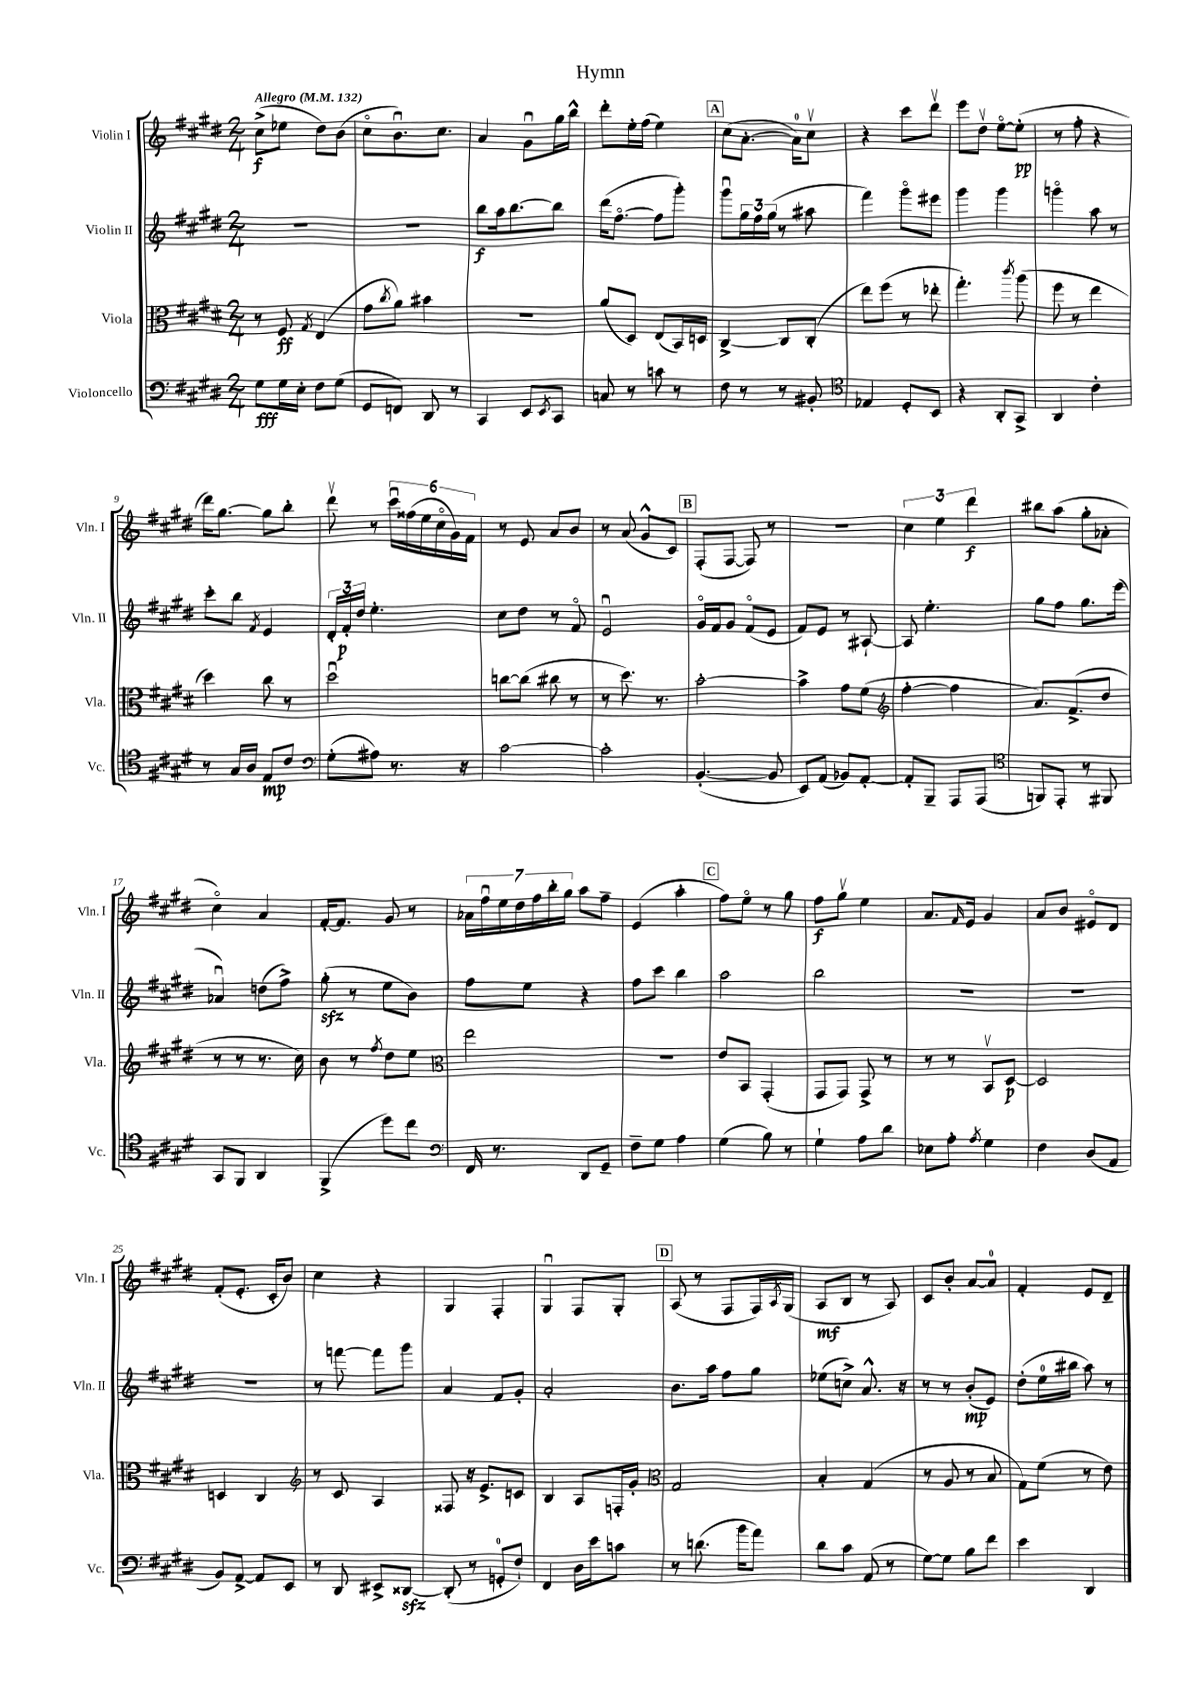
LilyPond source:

\header { title = "Hymn" }
<<
\new StaffGroup <<
\new Staff = "s0" \with { instrumentName = "Violin I" shortInstrumentName = "Vln. I" } {
    \clef treble \key e \major \numericTimeSignature \time 2/4 \tempo "Allegro" 4 = 132
    cis''8->\f( ees''8 dis''8) b'8( |
    cis''8\flageolet b'8.\downbow) cis''8. |
    a'4 gis'8\downbow gis''16 b''16-^ |
    dis'''8-. e''16-. fis''16( e''4) |
    \mark \markup { \box "A" } cis''8( a'8.~-. a'16-0) cis''8\upbow |
    r4 cis'''8 dis'''8\upbow |
    e'''8 dis''8\upbow e''8~\flageolet e''8-.\pp( |
    r8 fis''8-. r4 |
    dis'''16) gis''8.~ gis''8 b''8-. |
    dis'''8\upbow r8 \tuplet 6/4 { cis'''16\downbow fisis''16( e''16 cis''16\flageolet gis'16) fis'16 } |
    r8 e'8 a'8 b'8 |
    r8 a'8( gis'8-^ cis'8) |
    \mark \markup { \box "B" } fis8-.( fis8~ fis8) r8 |
    r2 |
    \tuplet 3/2 { cis''4 e''4 dis'''4\f } |
    bis''8 a''8( gis''8-. aes'8-. |
    cis''4\flageolet) a'4 |
    fis'16~-. fis'8. gis'8 r8 |
    \tuplet 7/4 { aes'16 fis''16\downbow e''16 dis''16 fis''16 b''16-. gis''16 } a''8 fis''8-- |
    e'4( a''4-. |
    \mark \markup { \box "C" } fis''8) e''8\flageolet r8 gis''8 |
    fis''8\f gis''8\upbow e''4 |
    a'8. \grace { fis'16 } e'16 gis'4 |
    a'8 b'8 eis'8\flageolet dis'8 |
    fis'8-.( e'8.-. cis'16-. b'8) |
    cis''4 r4 |
    gis4 fis4-. |
    gis4\downbow fis8 gis8-. |
    \mark \markup { \box "D" } a8( r8 fis8 fis16) \acciaccatura { a8 } gis16( |
    a8\mf b8 r8 a8) |
    cis'8 b'8-. a'8~ a'8-0 |
    fis'4-. e'8 dis'8-- \bar "|." |
}
\new Staff = "s1" \with { instrumentName = "Violin II" shortInstrumentName = "Vln. II" } {
    \clef treble \key e \major \numericTimeSignature \time 2/4
    R2 |
    R2 |
    b''8\f a''16 b''8.~ b''8 |
    dis'''16( fis''8.~\flageolet fis''8 gis'''8-.) |
    \mark \markup { \box "A" } gis'''8\downbow \tuplet 3/2 { gis''16 fis''16 gis''16( } r8 ais''8 |
    fis'''4) gis'''8\flageolet eis'''8 |
    gis'''4 gis'''4 |
    g'''4\flageolet a''8 r8 |
    cis'''8-. b''8 \acciaccatura { fis'8 } e'4 |
    \tuplet 3/2 { dis'16-. fis'16-.\p dis''16 } e''4.-. |
    cis''8 dis''8 r8 fis'8\flageolet |
    e'2\downbow |
    \mark \markup { \box "B" } gis'16\flageolet fis'16 gis'8 fis'8\flageolet( e'8 |
    fis'8) e'8 r8 ais8~-! |
    ais8 e''4.-. |
    gis''8 fis''8 gis''8. e'''16( |
    aes'4\downbow) d''8( fis''8->) |
    gis''8-.\sfz( r8 e''8 b'8) |
    fis''8 e''8 r4 |
    fis''8 cis'''8 b''4 |
    \mark \markup { \box "C" } a''2 |
    b''2 |
    R2 |
    R2 |
    R2 |
    r8 f'''8~ f'''8 gis'''8 |
    a'4 fis'8 gis'8-. |
    a'2-. |
    \mark \markup { \box "D" } b'8. a''16 fis''8 gis''8 |
    ees''8( c''8->) a'8.-^ r16 |
    r8 r8 b'8-.\mp( e'8) |
    dis''8-.( e''16-0 bis''16 a''8) r8 \bar "|." |
}
\new Staff = "s2" \with { instrumentName = "Viola" shortInstrumentName = "Vla." } {
    \clef alto \key e \major \numericTimeSignature \time 2/4
    r8 fis8\ff \acciaccatura { gis8 } e4( |
    gis'8 \acciaccatura { cis''8 } a'8) bis'4 |
    r2 |
    a'8( dis8) e8( b,16) d16 |
    \mark \markup { \box "A" } cis4~-> cis8 cis8-.( |
    e''8) fis''8( r8 ees''8-. |
    gis''4.-.) \acciaccatura { cis'''8 } a''8( |
    fis''8 r8 e''4 |
    dis''4) cis''8 r8 |
    dis''2\downbow |
    c''8~ c''8( cis''8 r8 |
    r8 dis''8.) r8. |
    \mark \markup { \box "B" } b'2~-. |
    b'4-> gis'8 fis'8( |
    \clef treble fis''4~-. fis''4 |
    a'8.) fis'8.->( dis''8 |
    r8 r8 r8. cis''16) |
    b'8 r8 \acciaccatura { fis''8 } dis''8 e''8 |
    \clef alto e''2 |
    r2 |
    \mark \markup { \box "C" } e'8 b,8 gis,4-.( |
    gis,8 gis,8) gis,8-> r8 |
    r8 r8 b,8\upbow dis8~\p |
    dis2 |
    d4 cis4 |
    \clef treble r8 cis'8 a4 |
    fisis8 r16 e'8.-> c'8 |
    b4 a8 f16-. gis'16-. |
    \mark \markup { \box "D" } \clef alto gis2 |
    b4-. gis4( |
    r8 a8 r8 b8 |
    gis8) fis'8( r8 e'8) \bar "|." |
}
\new Staff = "s3" \with { instrumentName = "Violoncello" shortInstrumentName = "Vc." } {
    \clef bass \key e \major \numericTimeSignature \time 2/4
    gis8\fff gis16 e16-. fis8 gis8( |
    gis,8 f,8) dis,8 r8 |
    cis,4 e,8 \acciaccatura { e,8 } cis,8 |
    c8 r8 c'8 r8 |
    \mark \markup { \box "A" } fis8 r8 r8 bis,8-. |
    \clef tenor ees4 dis8-. b,8 |
    r4 a,8-. gis,8-> |
    a,4 cis'4-. |
    r8 gis16 a16 e8\mp cis'8 |
    \clef bass gis8-.( ais8) r8. r16 |
    cis'2~ |
    cis'2-. |
    \mark \markup { \box "B" } b,4.~-.( b,8 |
    e,8) a,8( bes,8) a,8~-. |
    a,8-. b,,8-- a,,8 a,,8( |
    \clef tenor f,8) e,8-. r8 fis,8 |
    gis,8 fis,8 a,4 |
    fis,4->( dis''8) cis''8 |
    \clef bass fis,16 r8. dis,8 gis,8-- |
    fis8-- gis8 a4 |
    \mark \markup { \box "C" } gis4( b8) r8 |
    gis4-! a8 dis'8 |
    ees8 a8-. \acciaccatura { a8 } gis4 |
    fis4 dis8( a,8 |
    b,8) a,8~-> a,8 e,8 |
    r8 dis,8 eis,8-> disis,8~\sfz |
    disis,8-.( r8 g,8-0-. fis8-!) |
    fis,4 dis16 e'16 c'8 |
    \mark \markup { \box "D" } r8 d'8.( b'16 a'8) |
    dis'8 cis'8 a,8( r8 |
    gis8~) gis8 b8 fis'8 |
    e'4 dis,4 \bar "|." |
}
>>
>>
